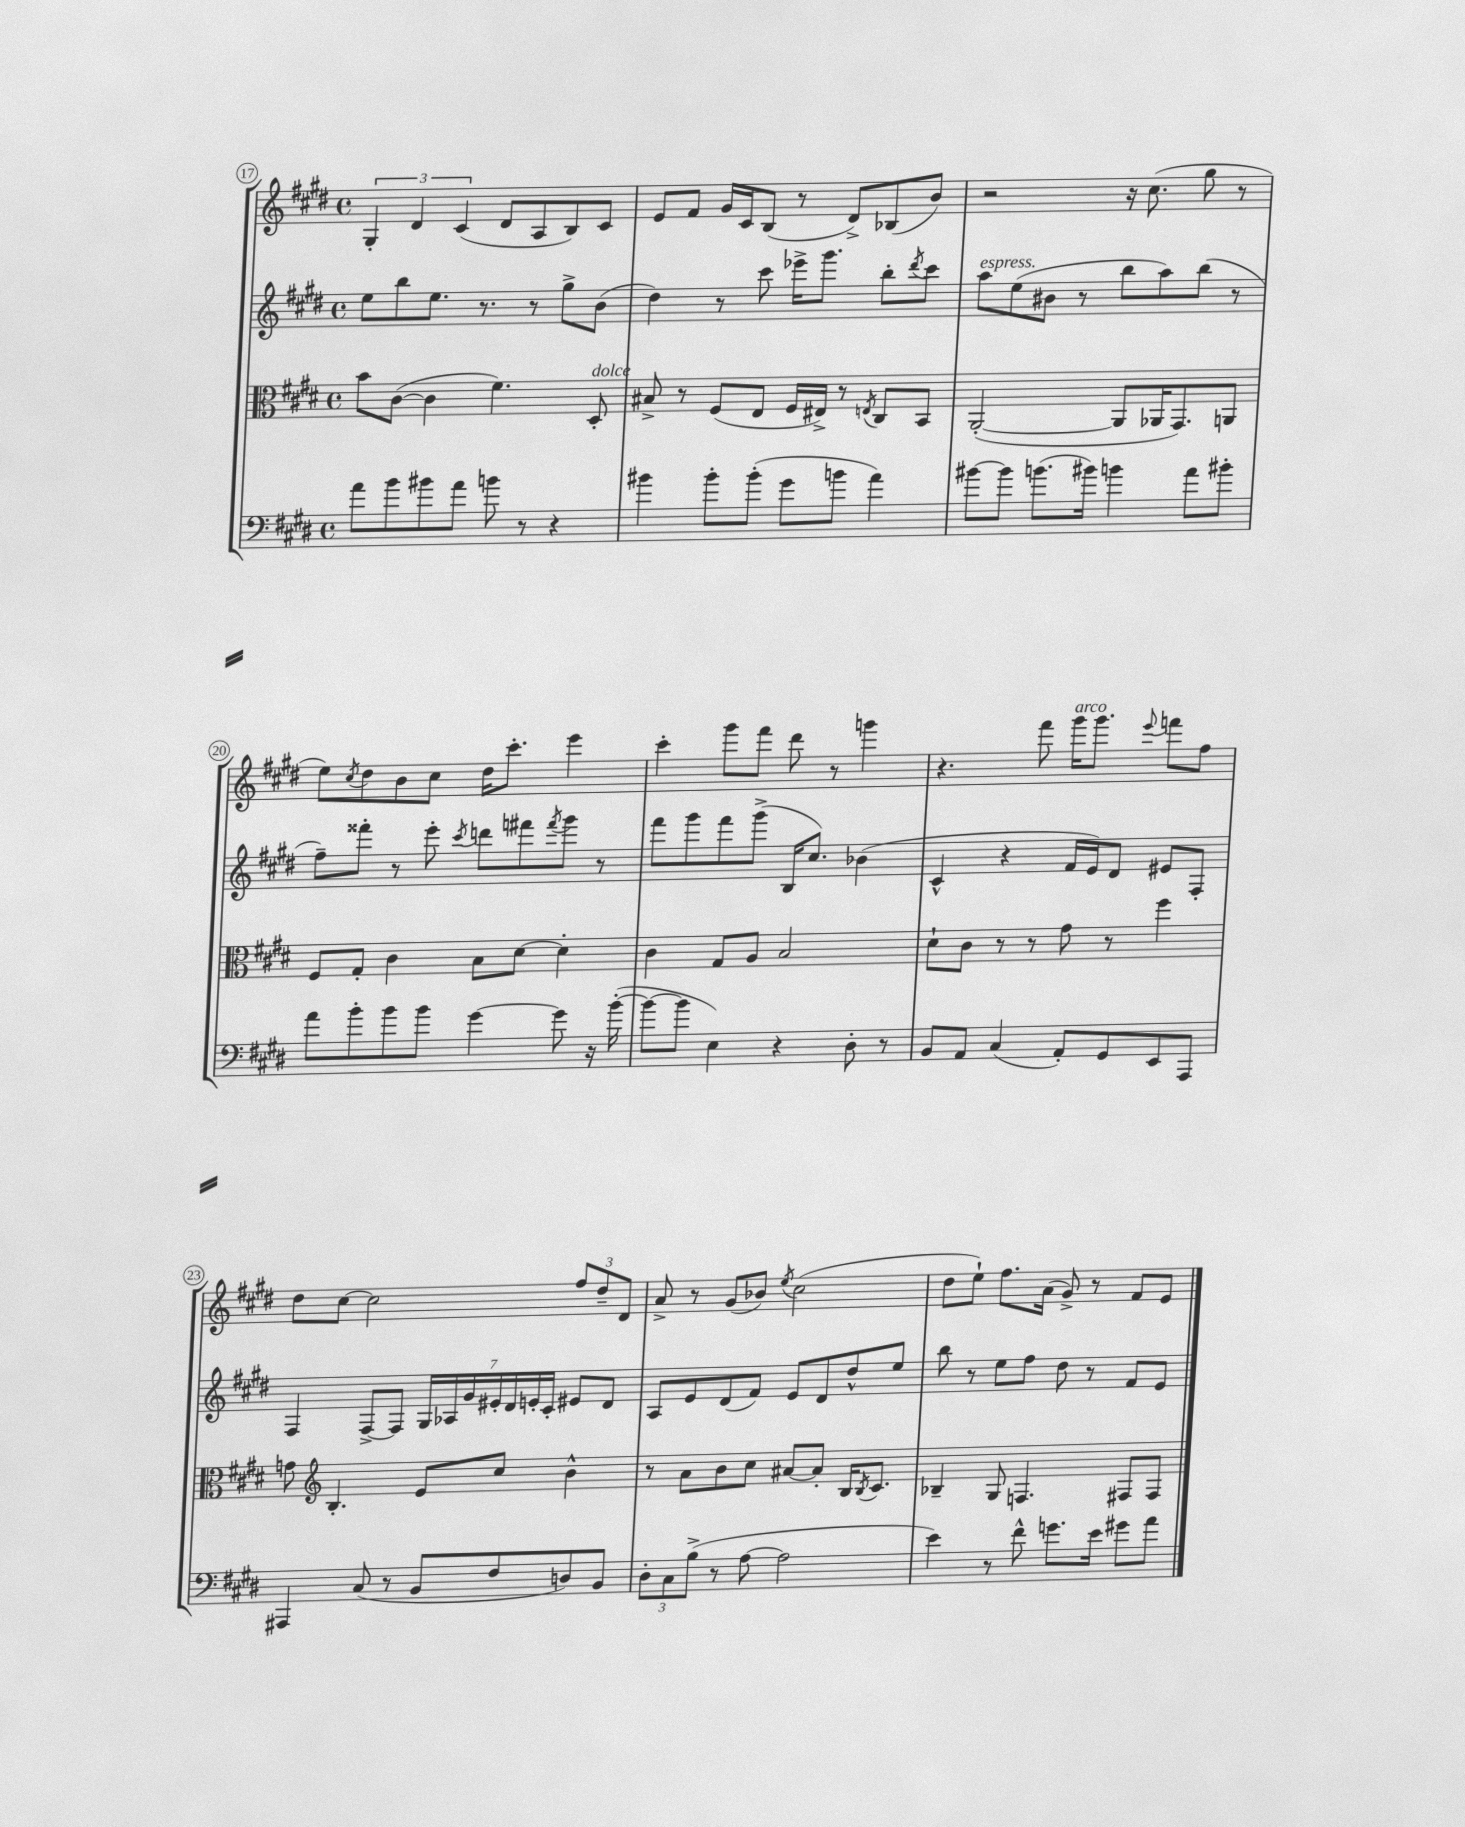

**kern	**kern	**kern	**kern
*staff4	*staff3	*staff2	*staff1
*clefF4	*clefC3	*clefG2	*clefG2
*k[f#c#g#d#]	*k[f#c#g#d#]	*k[f#c#g#d#]	*k[f#c#g#d#]
*M4/4	*M4/4	*M4/4	*M4/4
*met(c)	*met(c)	*met(c)	*met(c)
8a	8b	8ee	6G#'
8b	([8c#	8bb	.
.	.	.	6d#
8b#	4c#]	8.ee	.
.	.	.	(6c#
8a	.	.	.
.	.	8.r	.
8b	4.f#)	.	8d#
8r	.	8r	8A
4r	.	8gg#^	8B)
.	8D#'	(8b	8c#
=	=	=	=
4b#	8B#^	4dd#)	8e
.	8r	.	8f#
8b#'	(8F#	8r	16g#
.	.	.	16c#
(8b#'	8E	8ccc#	(8B
8g#	16F#	16eee-^	8r
.	16E#^)	8.ggg#	.
8b	8r	.	8d#^)
.	8qE	.	.
4a)	8C#	8bb'	(8B-
.	.	8qddd#	.
.	8BB	8ccc#	8b)
=	=	=	=
[8b#	([2AA'	8aa	2r
8b#]	.	(8ee	.
(8.b	.	8b#	.
.	.	8r	.
16b#)	.	.	.
4b	8AA]	8bb	16r
.	.	.	(8.cc#
.	16AA-	8aa)	.
.	8.GG#)	.	.
8a	.	(8bb	8gg#
8b#'	8AA	8r	8r
=	=	=	=
8a	8F#	8ff#~)	8ee)
.	.	.	8qcc#
8b'	8G#'	8fff##'	8dd#
8b	4c#	8r	8b
8b	.	8eee'	8cc#
.	.	8qccc#	.
[4g#	8B	8ddd	16dd#
.	.	.	8.ccc#'
.	[8d#	8fff#	.
.	.	8qfff#	.
8g#]	4d#']	8ggg#	4eee
16r	.	8r	.
([16b'	.	.	.
=	=	=	=
8b_	4c#	8fff#	4ccc#'
8b]	.	8ggg#	.
4E)	8G#	8fff#	8ggg#
.	8A	(8ggg#^	8fff#
4r	2B	16B	8ddd#
.	.	8.cc#)	.
.	.	.	8r
8D#'	.	(4b-	4ggg
8r	.	.	.
=	=	=	=
8BB	8d#`	4c#^^	4.r
8AA	8c#	.	.
(4C#	8r	4r	.
.	8r	.	8fff#
8AA')	8g#	16f#	16ggg#
.	.	16e)	8.ggg#
8GG#	8r	8d#	.
.	.	.	8qqeee
8EE	4ff#	8e#	8fff
8AAA	.	8F#'	8ff#
=	=	=	=
4AAA#	8g	4F#	8dd#
*	*clefG2	*	*
.	4.B'	.	[8cc#
(8C#	.	[8F#^	2cc#]
8r	.	8F#]	.
8BB	8e	28G#	.
.	.	28A-	.
.	.	28g#	.
.	.	28e#'	.
8F#	8cc#	.	.
.	.	28d#	.
.	.	28e'	.
.	.	28c#'	.
8D)	4b^^	8e#	12ff#
.	.	.	12dd#~
8BB	.	8d#	.
.	.	.	12d#
=	=	=	=
12D#'	8r	8A	8a^
12C#	.	.	.
.	8a	8e	8r
(12B^	.	.	.
8r	8b	(8d#	(8g#
[8A	8cc#	8f#)	8b-)
.	.	.	8qee
2A]	[8a#	8e	(2cc#
.	8a#']	8d#	.
.	16B	8dd#^^	.
.	8qB	.	.
.	8.c#	.	.
.	.	8ee	.
=	=	=	=
4e)	4B-~	8bb	8dd#
.	.	8r	8ee`)
8r	8G#	8ee	8.ff#
8f#^^	4.F	8ff#	.
.	.	.	(16a
8.g	.	8dd#	8g#^)
.	.	8r	8r
16e	.	.	.
8g#	8F#	8f#	8f#
8a	8F#	8e	8e
==	==	==	==
*-	*-	*-	*-
